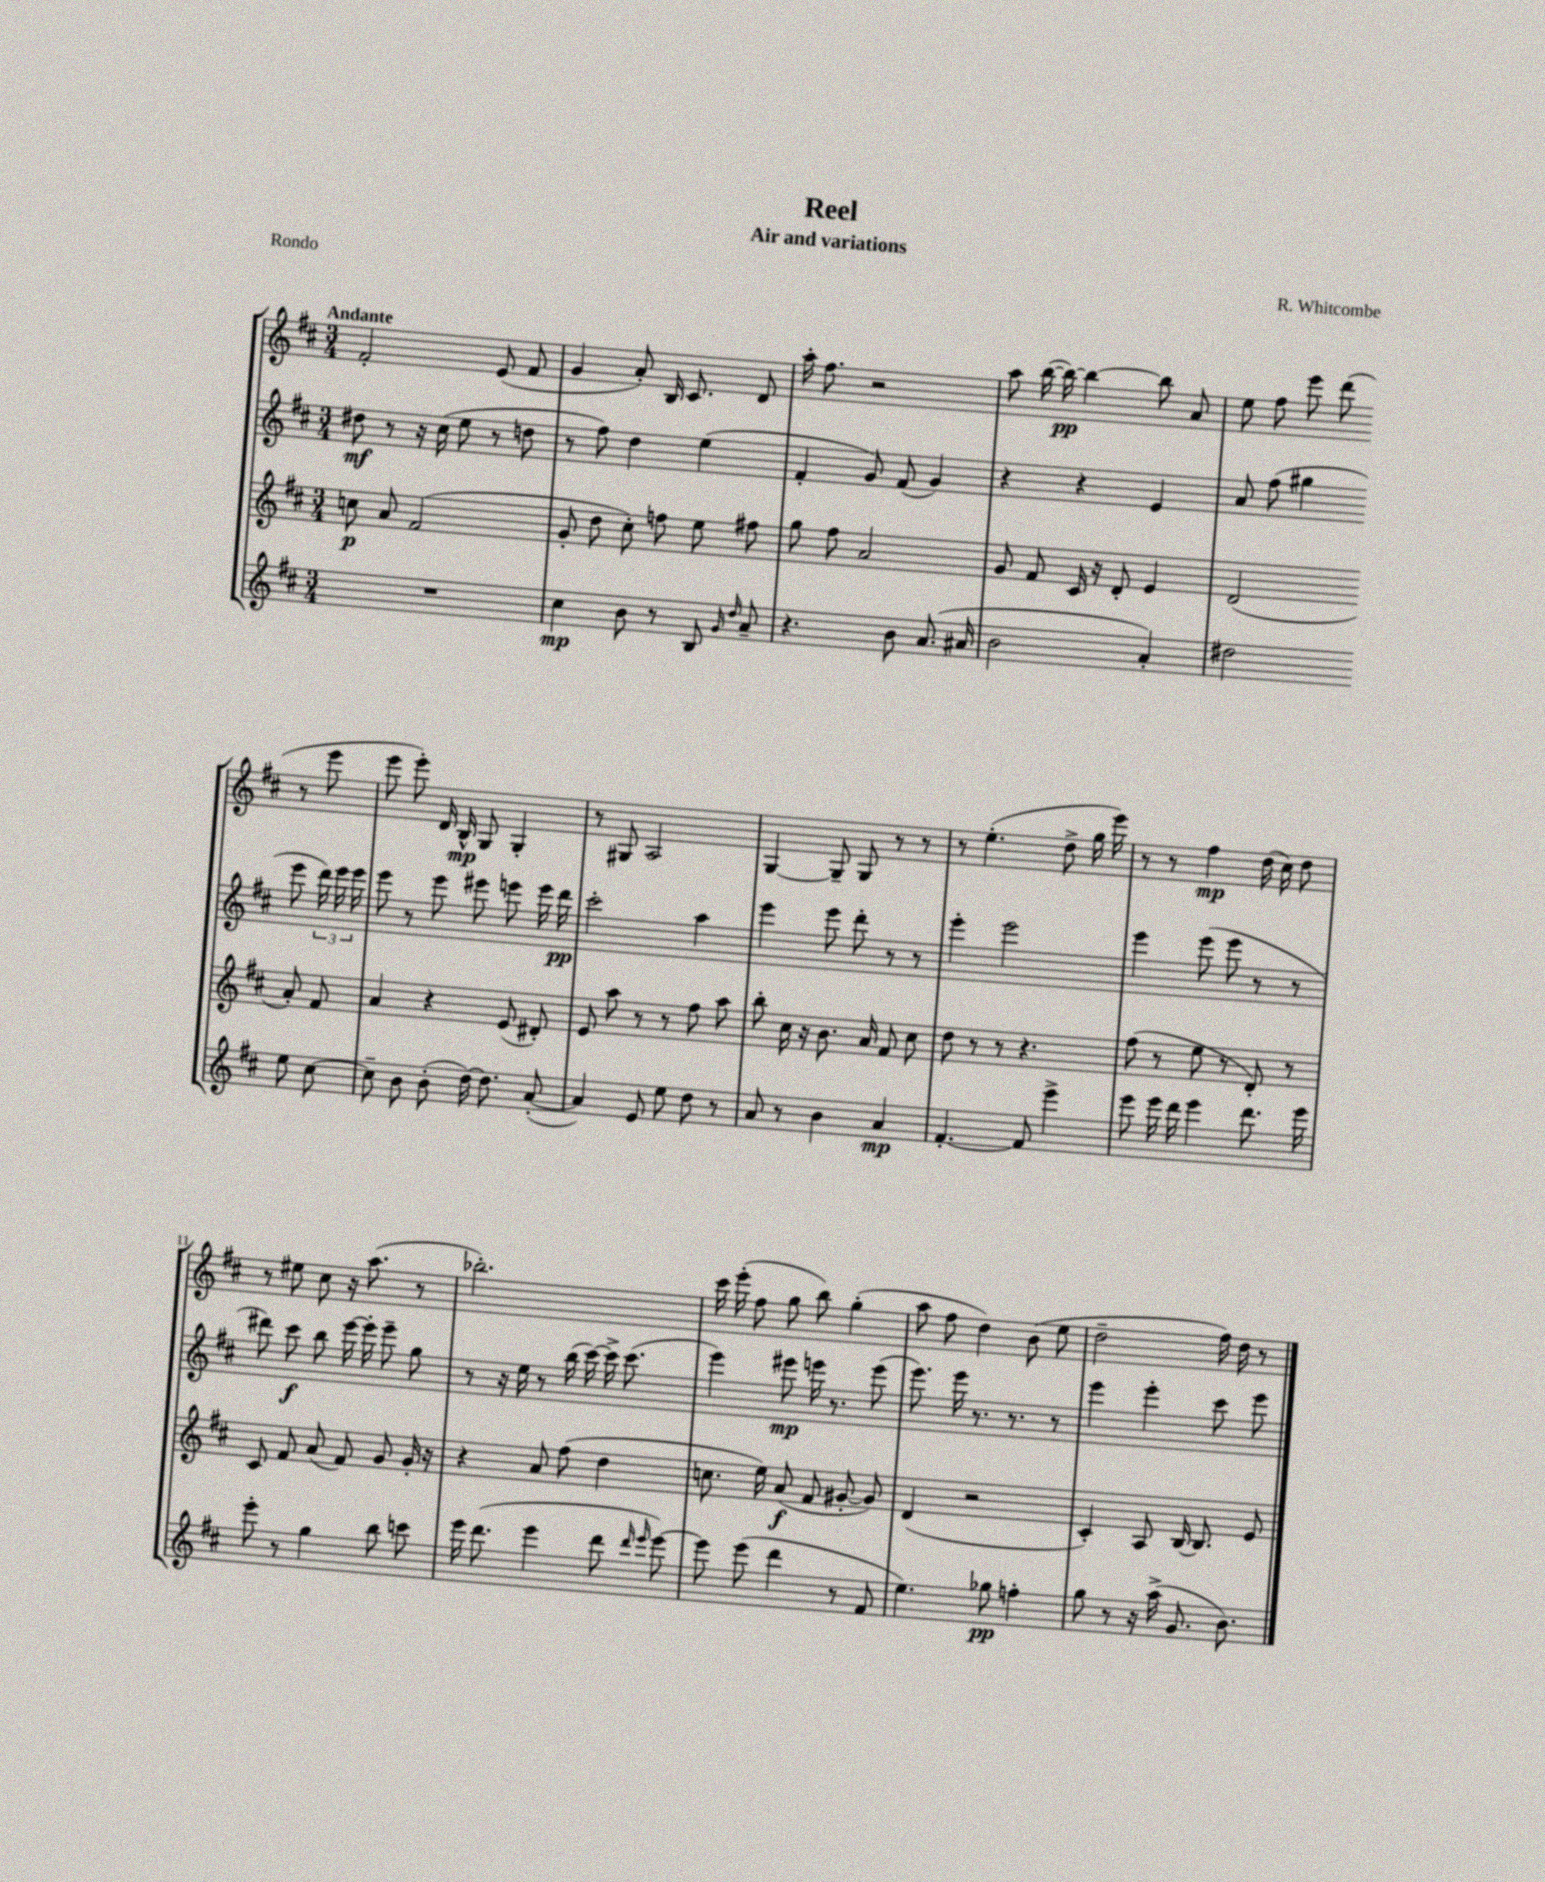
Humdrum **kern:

**kern	**kern	**kern	**kern
*staff4	*staff3	*staff2	*staff1
*clefG2	*clefG2	*clefG2	*clefG2
*k[f#c#]	*k[f#c#]	*k[f#c#]	*k[f#c#]
*M3/4	*M3/4	*M3/4	*M3/4
2.r	8cc\	8dd#\	2f#'/
.	8a/	8r	.
.	(2f#/	16r	.
.	.	(16cc#\	.
.	.	8ee\	.
.	.	8r	(8e/
.	.	8dd\	8f#/
=	=	=	=
4cc#\	8g'/	8r	4g/
.	8dd\	8ff#\)	.
8b\	8cc#'\)	4dd\	8a'/)
8r	8ff\	.	16B/
.	.	.	8.c#/
8B/	8ee\	(4ee\	.
16qqg/	.	.	.
16qqdd/	.	.	.
8a~/	8ff#\	.	8d/
=	=	=	=
4.r	8gg\	4f#'/	16aa'\
.	.	.	8.ff#\
.	8ff#\	.	.
.	2a/	8g/)	2r
8b\	.	(8f#/	.
(8.a/	.	4g/)	.
16a#/	.	.	.
=	=	=	=
2b\	8g/	4r	8aa\
.	8f#/	.	([16bb\
.	.	.	16bb\_)
.	16c#/	4r	4bb\_
.	16r	.	.
.	8d'/	.	.
4a'/)	4e/	4e/	8bb\]
.	.	.	8a/
=	=	=	=
2dd#\	(2d/	8a/	8ee\
.	.	(8ff#\	8ff#\
.	.	4gg#\	8eee\
.	.	.	(8ddd\
8ee\	8a'/)	8eee\	8r
[8cc#\	8f#/	24ddd\)	8eee\
.	.	24eee\	.
.	.	24eee\	.
=	=	=	=
8cc#~\]	4a/	8eee\	8eee\
8b\	.	8r	8eee'\)
(8b'\	4r	8eee\	16d/
.	.	.	16B^^/
[16dd\)	.	8eee#\	8G/
8.dd\]	.	.	.
.	(8e/	8eee\	4G'/
([8a'/	8d#'/)	16eee\	.
.	.	16ddd\	.
=	=	=	=
4a/])	8e/	2ccc#'\	8r
.	8aa\	.	8G#/
8e/	8r	.	2A/
8ee\	8r	.	.
8dd\	8ff#\	4aa\	.
8r	8aa\	.	.
=	=	=	=
8a/	8bb'\	4eee\	[4G/
8r	16cc#\	.	.
.	16r	.	.
4b\	8.b\	8eee\	8G~/]
.	.	8ddd'\	8G/
.	16a/	.	.
4a/	8f#/	8r	8r
.	8cc#\	8r	8r
=	=	=	=
[4.f#'/	8dd\	4eee'\	8r
.	8r	.	(4.ee'\
.	8r	2eee\	.
8f#/]	4.r	.	.
4eee^\	.	.	8dd^\
.	.	.	16gg\
.	.	.	16eee\)
=	=	=	=
8eee\	(8ff#\	4eee\	8r
16eee\	8r	.	8r
16ddd\	.	.	.
4eee\	8ee\	(8eee\	4ff#\
.	8r	8eee\	.
8.ddd\	8d'/)	8r	(16dd\
.	.	.	16cc#\)
.	8r	8r	8dd\
16eee\	.	.	.
=	=	=	=
8eee'\	8c#/	8ddd#\)	8r
8r	8f#/	8ccc#\	8ee#\
4gg\	(8a/	8bb\	8cc#\
.	8f#/)	[16eee\	16r
.	.	16eee'\]	(8.aa\
8bb\	8g/	8eee~\	.
8ccc\	16g'/	8gg\	8r
.	16r	.	.
=	=	=	=
16eee\	4r	8r	2.bb-'\)
(8.ddd\	.	.	.
.	.	16r	.
.	.	16ee\	.
4eee\	8a/	8r	.
.	(8ff#\	(16bb\	.
.	.	[16ccc#\)	.
8ddd\	4dd\	16ccc#^\]	.
.	.	(8.ccc#\	.
16qqddd/	.	.	.
16qqeee/	.	.	.
[8eee\)	.	.	.
=	=	=	=
8eee\]	8.cc\	4eee\)	16ccc#\
.	.	.	(16eee'\
(8eee\	.	.	8ff#\
.	16ee\)	.	.
4ddd\	(8a/	8eee#\	8gg\
.	8f#/	16eee\	8bb\)
.	.	8.r	.
8r	[8g#'/	.	(4gg'\
8f#/	8g#/])	(8eee\	.
=	=	=	=
4.ee\)	(4d/	8.eee\)	8aa\
.	.	.	8ff#\
.	.	16eee\	.
.	2r	8.r	4dd\)
8gg-\	.	.	.
.	.	8.r	.
4ff'\	.	.	(8b\
.	.	8r	8ee\
=	=	=	=
8gg\	4c#'/)	4eee\	2dd~\
8r	.	.	.
16r	8A/	4eee'\	.
(16aa^\	.	.	.
8.g/	[16B/	.	.
.	8.B/]	.	.
.	.	8ccc#\	16ff#\)
8.b\)	.	.	16dd\
.	8e/	8eee\	8r
==	==	==	==
*-	*-	*-	*-
